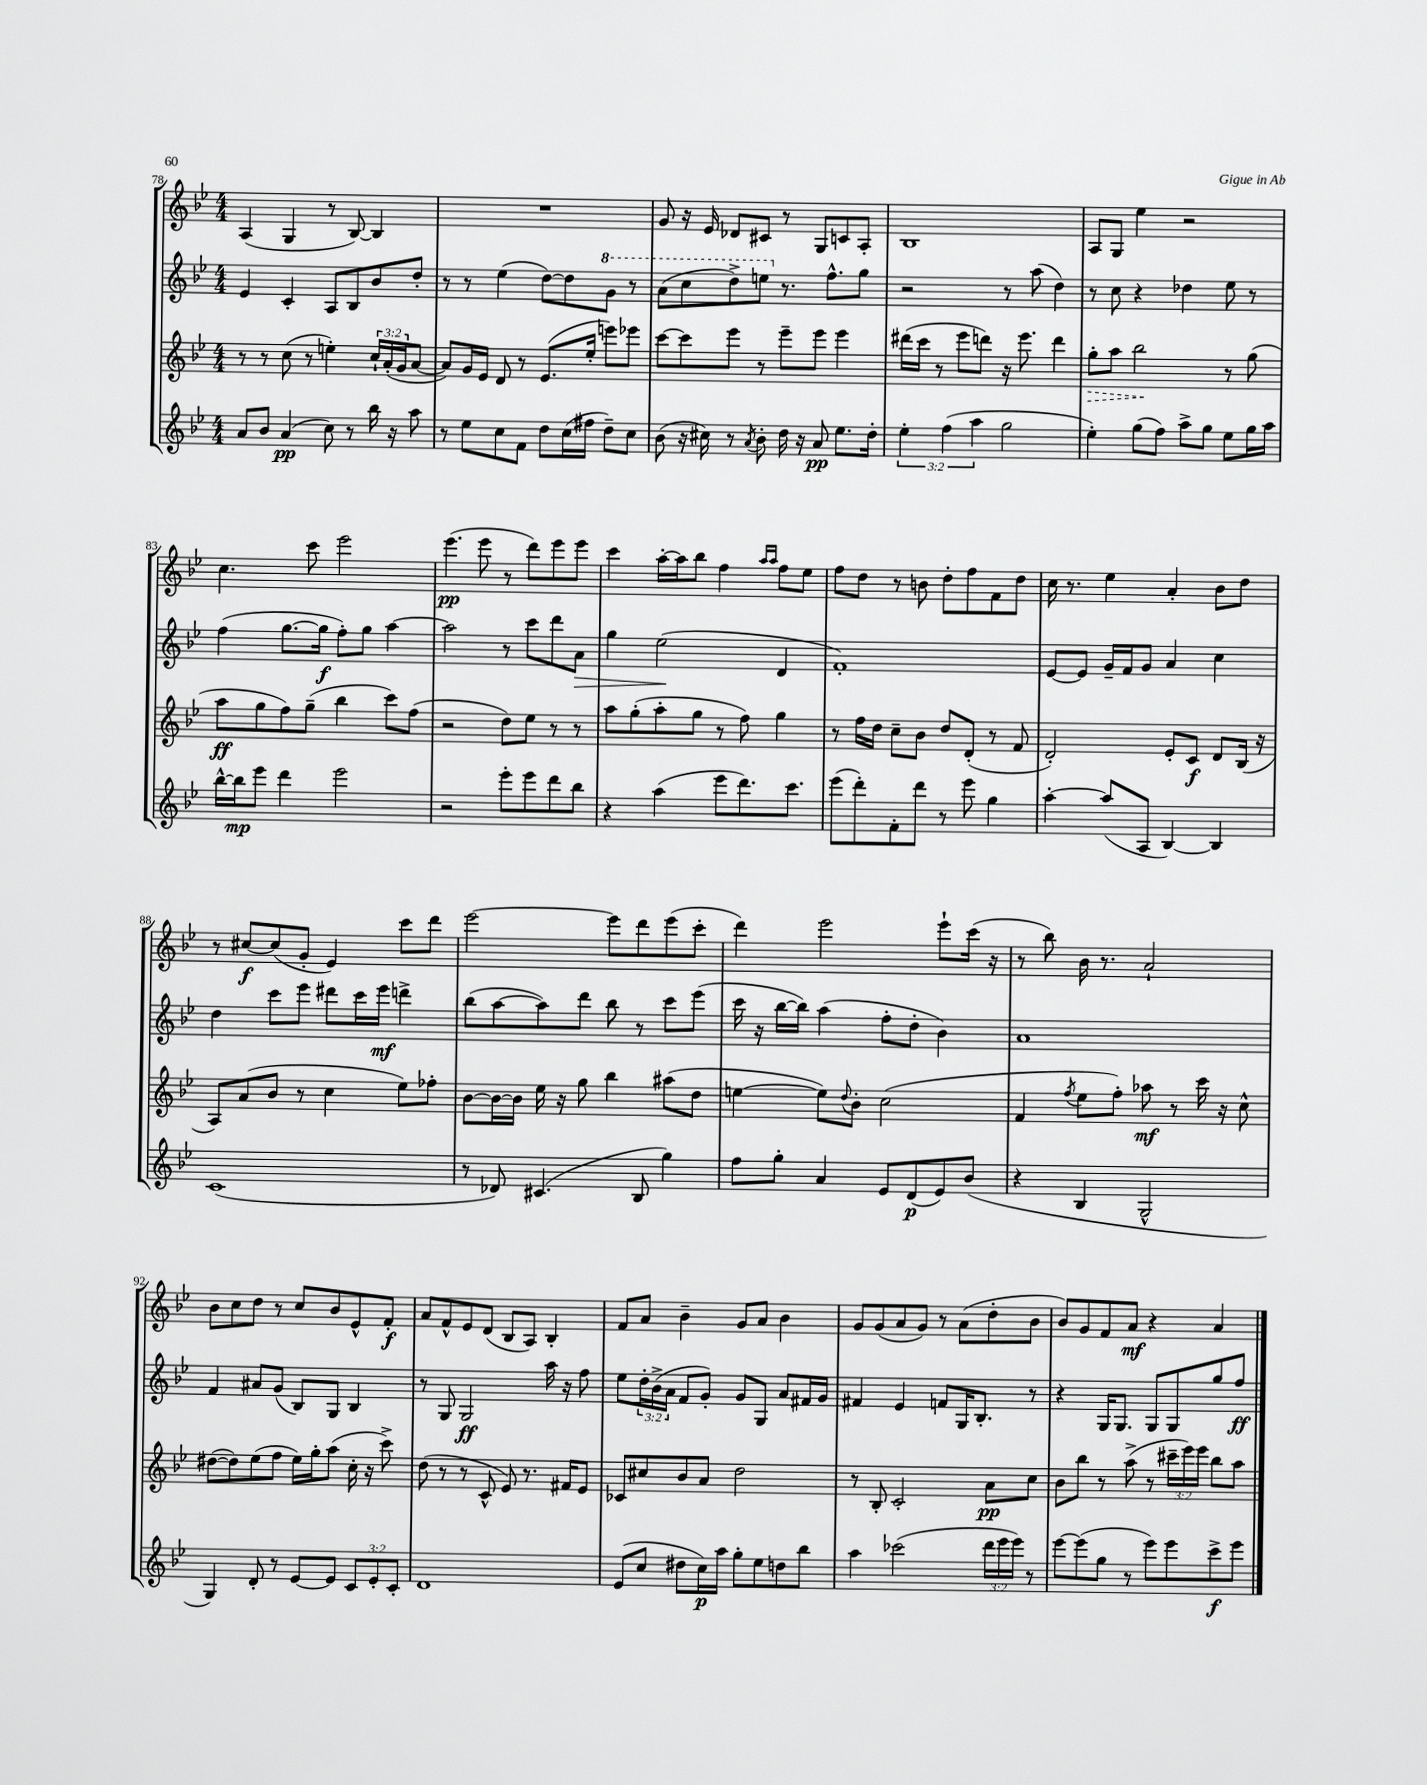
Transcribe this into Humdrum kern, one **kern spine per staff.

**kern	**dynam	**kern	**dynam	**kern	**dynam	**kern	**dynam
*part4	*part4	*part3	*part3	*part2	*part2	*part1	*part1
*staff4	*staff4	*staff3	*staff3	*staff2	*staff2	*staff1	*staff1
*clefG2	*	*clefG2	*	*clefG2	*	*clefG2	*
*k[b-e-]	*	*k[b-e-]	*	*k[b-e-]	*	*k[b-e-]	*
*M4/4	*	*M4/4	*	*M4/4	*	*M4/4	*
=78	=78	=78	=78	=78	=78	=78	=78
8a/L	.	8r	.	4e-/	.	(4A/	.
8b-/J	.	8r	.	.	.	.	.
(4a/	pp	(8cc\	.	4c'/	.	4G/	.
.	.	8r	.	.	.	.	.
8cc\)	.	4een'\)	.	8A/L	.	8r	.
8r	.	.	.	8B-/	.	[8B-/)	.
16bb-\	.	24cc`/LL	.	8b-/	.	4B-/]	.
.	.	(24a'/	.	.	.	.	.
16r	.	.	.	.	.	.	.
.	.	24g/J	.	.	.	.	.
8aa\	.	[8a/J	.	8dd'/J	.	.	.
=79	=79	=79	=79	=79	=79	=79	=79
8r	.	8a/L])	.	8r	.	1r	.
8ee-\L	.	16g/L	.	8r	.	.	.
.	.	16e-/JJ	.	.	.	.	.
8cc\	.	8d/	.	(4ee-\	.	.	.
8f\J	.	8r	.	.	.	.	.
8dd\L	.	(8.e-/L	.	[8dd\L)	.	.	.
(16cc\L	.	.	.	8dd\]	.	.	.
16ff#X\JJ	.	16ee-'/Jk	.	.	.	.	.
*	*	*	*	*8va	*	*	*
8dd~\L)	.	8eeen\L)	.	8gg\J	.	.	.
8cc\J	.	8eee-X\J	.	8r	.	.	.
=80	=80	=80	=80	=80	=80	=80	=80
(8b-\	.	[8ccc\L	.	(8aa\L	.	8g/	.
16r	.	8ccc\]	.	8ccc\	.	16r	.
16cc#X\)	.	.	.	.	.	16e-/	.
8r	.	8eee-\J	.	8ddd^\)	.	8d-X/L	.
8qa/	.	.	.	.	.	.	.
8b-'\	.	8r	.	8eeen\J	.	8c#X/J	.
*	*	*	*	*X8va	*	*	*
16dd\	.	8eee-~\L	.	8.r	.	8r	.
16r	.	.	.	.	.	.	.
8a/	pp	8eee-\J	.	.	.	8G/L	.
.	.	.	.	8.ff^^\L	.	.	.
8.ee-\L	.	4eee-\	.	.	.	8cn/	.
.	.	.	.	8gg\J	.	8A'/J	.
16dd'\Jk	.	.	.	.	.	.	.
=81	=81	=81	=81	=81	=81	=81	=81
6ee-'\	.	(16ddd#X\LL	.	2r	.	1B-	.
.	.	16ccc\JJ	.	.	.	.	.
.	.	8r	.	.	.	.	.
(6ff\	.	.	.	.	.	.	.
.	.	8eee-\L	.	.	.	.	.
6aa\	.	.	.	.	.	.	.
.	.	8dddn\J)	.	.	.	.	.
2gg\	.	16r	.	8r	.	.	.
.	.	8.eee-\	.	.	.	.	.
.	.	.	.	(8aa\	.	.	.
.	.	4ddd\	.	4dd\)	.	.	.
=82	=82	=82	=82	=82	=82	=82	=82
!	!	!	!LO:HP:b	!	!	!	!
4ee-'\)	.	8gg'\L	>	8r	.	8A/L	.
.	.	8aa\J	.	8cc\	.	8G/J	.
(8gg\L	.	2bb-\	.	4r	.	4ee-\	.
8ff\J)	.	.	.	.	.	.	.
8aa^\L	.	.	.	4dd-X\	.	2r	.
8gg\J	.	.	.	.	.	.	.
8ee-\L	.	8r	]	8ee-\	.	.	.
16gg\L	.	(8gg\	.	8r	.	.	.
16aa\JJ	.	.	.	.	.	.	.
!!LO:LB:g=z
=83	=83	=83	=83	=83	=83	=83	=83
[16bb-^^\LL	.	8aa\L	ff	(4ff\	.	4.cc\	.
16bb-\J]	mp	.	.	.	.	.	.
8eee-\J	.	8gg\	.	.	.	.	.
4ddd\	.	8ff\)	.	[8.gg\L	.	.	.
.	.	(8gg~\J	.	.	.	8ccc\	.
.	.	.	.	16gg\Jk]	f	.	.
2eee-\	.	4bb-\	.	8ff'\L)	.	2eee-\	.
.	.	.	.	8gg\J	.	.	.
.	.	8ccc\L)	.	[4aa\	.	.	.
.	.	(8ff\J	.	.	.	.	.
=84	=84	=84	=84	=84	=84	=84	=84
2r	.	2r	.	2aa\]	.	(4.eee-\	pp
.	.	.	.	.	.	8eee-\	.
8eee-'\L	.	8dd\L)	.	8r	.	8r	.
8eee-\	.	8ee-\J	.	8ccc\L	.	8ddd\L)	.
8ddd\	.	8r	.	8ddd\	.	8eee-\	.
!	!	!	!	!	!LO:HP:b	!	!
8bb-\J	.	8r	.	8a\J	>	8eee-\J	.
=85	=85	=85	=85	=85	=85	=85	=85
4r	.	8aa\L	.	4gg\	.	4ccc\	.
.	.	(8gg'\	.	.	.	.	.
(4aa\	.	8aa'\	.	(2ee-\	.	[16aa'\LL	.
.	.	.	.	.	.	16aa\J]	.
.	.	8gg\J	.	.	.	8bb-\J	.
8eee-\L	.	8r	.	.	.	4ff\	.
8.ddd\)	.	8ff\)	.	.	.	.	.
.	.	.	.	.	.	16qqaa/LL	.
.	.	.	.	.	.	16qqaa/JJ	.
.	.	4gg\	.	4d/	]	8ff\L	.
8.ccc\J	.	.	.	.	.	.	.
.	.	.	.	.	.	8ee-\J	.
=86	=86	=86	=86	=86	=86	=86	=86
(8eee-\L	.	8r	.	1f')	.	8ff\L	.
8ddd'\)	.	16ff\LL	.	.	.	8dd\J	.
.	.	16dd\JJ	.	.	.	.	.
8f'\	.	8cc~\L	.	.	.	8r	.
8ddd\J	.	8b-\J	.	.	.	8bn\	.
8r	.	8dd/L	.	.	.	8dd'\L	.
8eee-\	.	(8d'/J	.	.	.	8ff\	.
4gg\	.	8r	.	.	.	8f\	.
.	.	8f/	.	.	.	8dd\J	.
=87	=87	=87	=87	=87	=87	=87	=87
[4aa'\	.	2d'/)	.	[8e-/L	.	16cc\	.
.	.	.	.	.	.	8.r	.
.	.	.	.	8e-/J]	.	.	.
(8aa/L]	.	.	.	16g~/LL	.	4ee-\	.
.	.	.	.	16f/J	.	.	.
8A/J	.	.	.	8g/J	.	.	.
[4B-/)	.	8e-'/L	.	4a/	.	4a'/	.
.	.	8c/J	f	.	.	.	.
4B-/]	.	8d/L	.	4cc\	.	8b-\L	.
.	.	(16B-/Jk	.	.	.	8dd\J	.
.	.	16r	.	.	.	.	.
!!LO:LB:g=z
=88	=88	=88	=88	=88	=88	=88	=88
(1c	.	8A/L)	.	4dd\	.	8r	.
.	.	(8a/	.	.	.	[8cc#X/L	f
.	.	8b-/J	.	8ccc\L	.	(8cc#/]	.
.	.	8r	.	8eee-\J	.	8g'/J	.
.	.	4cc\	.	8ddd#X\L	.	4e-/)	.
.	.	.	.	16ccc\L	.	.	.
.	.	.	.	16eee-\JJ	mf	.	.
.	.	8ee-\L)	.	4dddn^\	.	8ccc\L	.
.	.	8ff-X'\J	.	.	.	8ddd\J	.
=89	=89	=89	=89	=89	=89	=89	=89
8r	.	[8b-\L	.	(8bb-\L	.	[2eee-\	.
8d-X/)	.	16b-\L_	.	[8aa\	.	.	.
.	.	16b-\JJ]	.	.	.	.	.
(4.c#X/	.	16ee-\	.	8aa\])	.	.	.
.	.	16r	.	.	.	.	.
.	.	8gg\	.	8ddd\J	.	.	.
.	.	4bb-\	.	8bb-\	.	8eee-\L]	.
8B-/	.	.	.	8r	.	8ddd\	.
4gg\)	.	(8aa#X\L	.	8ccc\L	.	(8eee-\	.
.	.	8dd\J	.	(8eee-\J	.	8ccc'\J	.
=90	=90	=90	=90	=90	=90	=90	=90
8ff\L	.	[4een\	.	16ccc\	.	4ddd\)	.
.	.	.	.	16r	.	.	.
8gg'\J	.	.	.	[16bb-\LL	.	.	.
.	.	.	.	16bb-\JJ])	.	.	.
4a/	.	8ee\L])	.	(4aa\	.	2eee-\	.
.	.	8qqdd/	.	.	.	.	.
.	.	8b-'\J	.	.	.	.	.
8e-/L	.	(2cc\	.	8ff'\L	.	.	.
(8d/	p	.	.	8dd'\J	.	.	.
8e-/)	.	.	.	4b-\)	.	8eee-`\L	.
(8b-/J	.	.	.	.	.	(16ccc\Jk	.
.	.	.	.	.	.	16r	.
=91	=91	=91	=91	=91	=91	=91	=91
4r	.	4f/	.	1a	.	8r	.
.	.	.	.	.	.	8bb-\)	.
.	.	8qff/	.	.	.	.	.
4B-/	.	8ee-\L	.	.	.	16b-\	.
.	.	.	.	.	.	8.r	.
.	.	8ff'\J)	.	.	.	.	.
2G^^/	.	8aa-X\	mf	.	.	2a`/	.
.	.	8r	.	.	.	.	.
.	.	16ccc\	.	.	.	.	.
.	.	16r	.	.	.	.	.
.	.	8cc^^\	.	.	.	.	.
!!LO:LB:g=z
=92	=92	=92	=92	=92	=92	=92	=92
4G/)	.	([8dd#X\L	.	4f/	.	8b-\L	.
.	.	8dd#\])	.	.	.	8cc\	.
8d'/	.	(8ee-\	.	8a#X/L	.	8dd\J	.
8r	.	8ff\J	.	(8g/J	.	8r	.
[8e-/L	.	16ee-\LL)	.	8B-/L)	.	8cc/L	.
.	.	16gg'\J	.	.	.	.	.
8e-/J]	.	(8aa\J	.	8G/J	.	8b-/	.
12c/L	.	16cc'\	.	4B-/	.	8e-^^/	.
.	.	16r	.	.	.	.	.
12e-'/	.	.	.	.	.	.	.
.	.	8ccc^\)	.	.	.	8f'/J	f
12c'/J	.	.	.	.	.	.	.
=93	=93	=93	=93	=93	=93	=93	=93
1d	.	(8dd\	.	8r	.	8a/L	.
.	.	8r	.	8G/	.	8f^^/	.
.	.	8r	.	2G/	ff	8e-/	.
.	.	8c^^/	.	.	.	(8d/J	.
.	.	8e-/)	.	.	.	8B-/L	.
.	.	8.r	.	.	.	8A/J)	.
.	.	.	.	16aa\	.	4B-'/	.
.	.	16f#X/KL	.	16r	.	.	.
.	.	8e-/J	.	8ff\	.	.	.
=94	=94	=94	=94	=94	=94	=94	=94
(8e-/L	.	8c-X/L	.	8ee-\L	.	8f/L	.
8cc/J	.	8cc#X/	.	24dd'\L	.	8a/J	.
.	.	.	.	(24b-^\	.	.	.
.	.	.	.	24a\JJ	.	.	.
8dd#X\L	.	8b-/	.	8f/L	.	4b-~\	.
16cc\L)	p	8a/J	.	8g'/J)	.	.	.
16aa\JJ	.	.	.	.	.	.	.
8gg'\L	.	2dd\	.	8g/L	.	8g/L	.
8ee-\	.	.	.	8G/J	.	8a/J	.
8ddn\	.	.	.	8a/L	.	4b-\	.
8bb-\J	.	.	.	16f#X/L	.	.	.
.	.	.	.	16g/JJ	.	.	.
=95	=95	=95	=95	=95	=95	=95	=95
4aa\	.	8r	.	4f#X/	.	8g/L	.
.	.	8B-'/	.	.	.	(8g/	.
(2ccc-X\	.	2c'/	.	4e-/	.	8a/	.
.	.	.	.	.	.	8g/J)	.
.	.	.	.	8fn/L	.	8r	.
.	.	.	.	16G/K	.	(8a\L	.
.	.	.	.	8.B-'/J	.	.	.
24ddd\LL	.	8a\L	pp	.	.	8dd'\	.
24eee-\	.	.	.	.	.	.	.
24eee-\JJ)	.	.	.	.	.	.	.
8r	.	8cc\J	.	8r	.	8b-\J	.
=96	=96	=96	=96	=96	=96	=96	=96
[8eee-\L	.	8b-\L	.	4r	.	8b-/L)	.
(8eee-\]	.	8bb-\J	.	.	.	8g/	.
8gg\J	.	8r	.	16G/KL	.	8f/	.
.	.	.	.	8.G/J	.	.	.
8r	.	(8aa^\	.	.	.	8a/J	mf
8eee-\L)	.	8r	.	8G/L	.	4r	.
8eee-\	.	24ccc#X~\LL	.	8G/	.	.	.
.	.	24eee-\)	.	.	.	.	.
.	.	24eee-\JJ	.	.	.	.	.
8ccc^\	f	8bb-\L	.	8gg/	.	4a/	.
8eee-\J	.	8aa\J	.	8ff/J	ff	.	.
==	==	==	==	==	==	==	==
*-	*-	*-	*-	*-	*-	*-	*-
